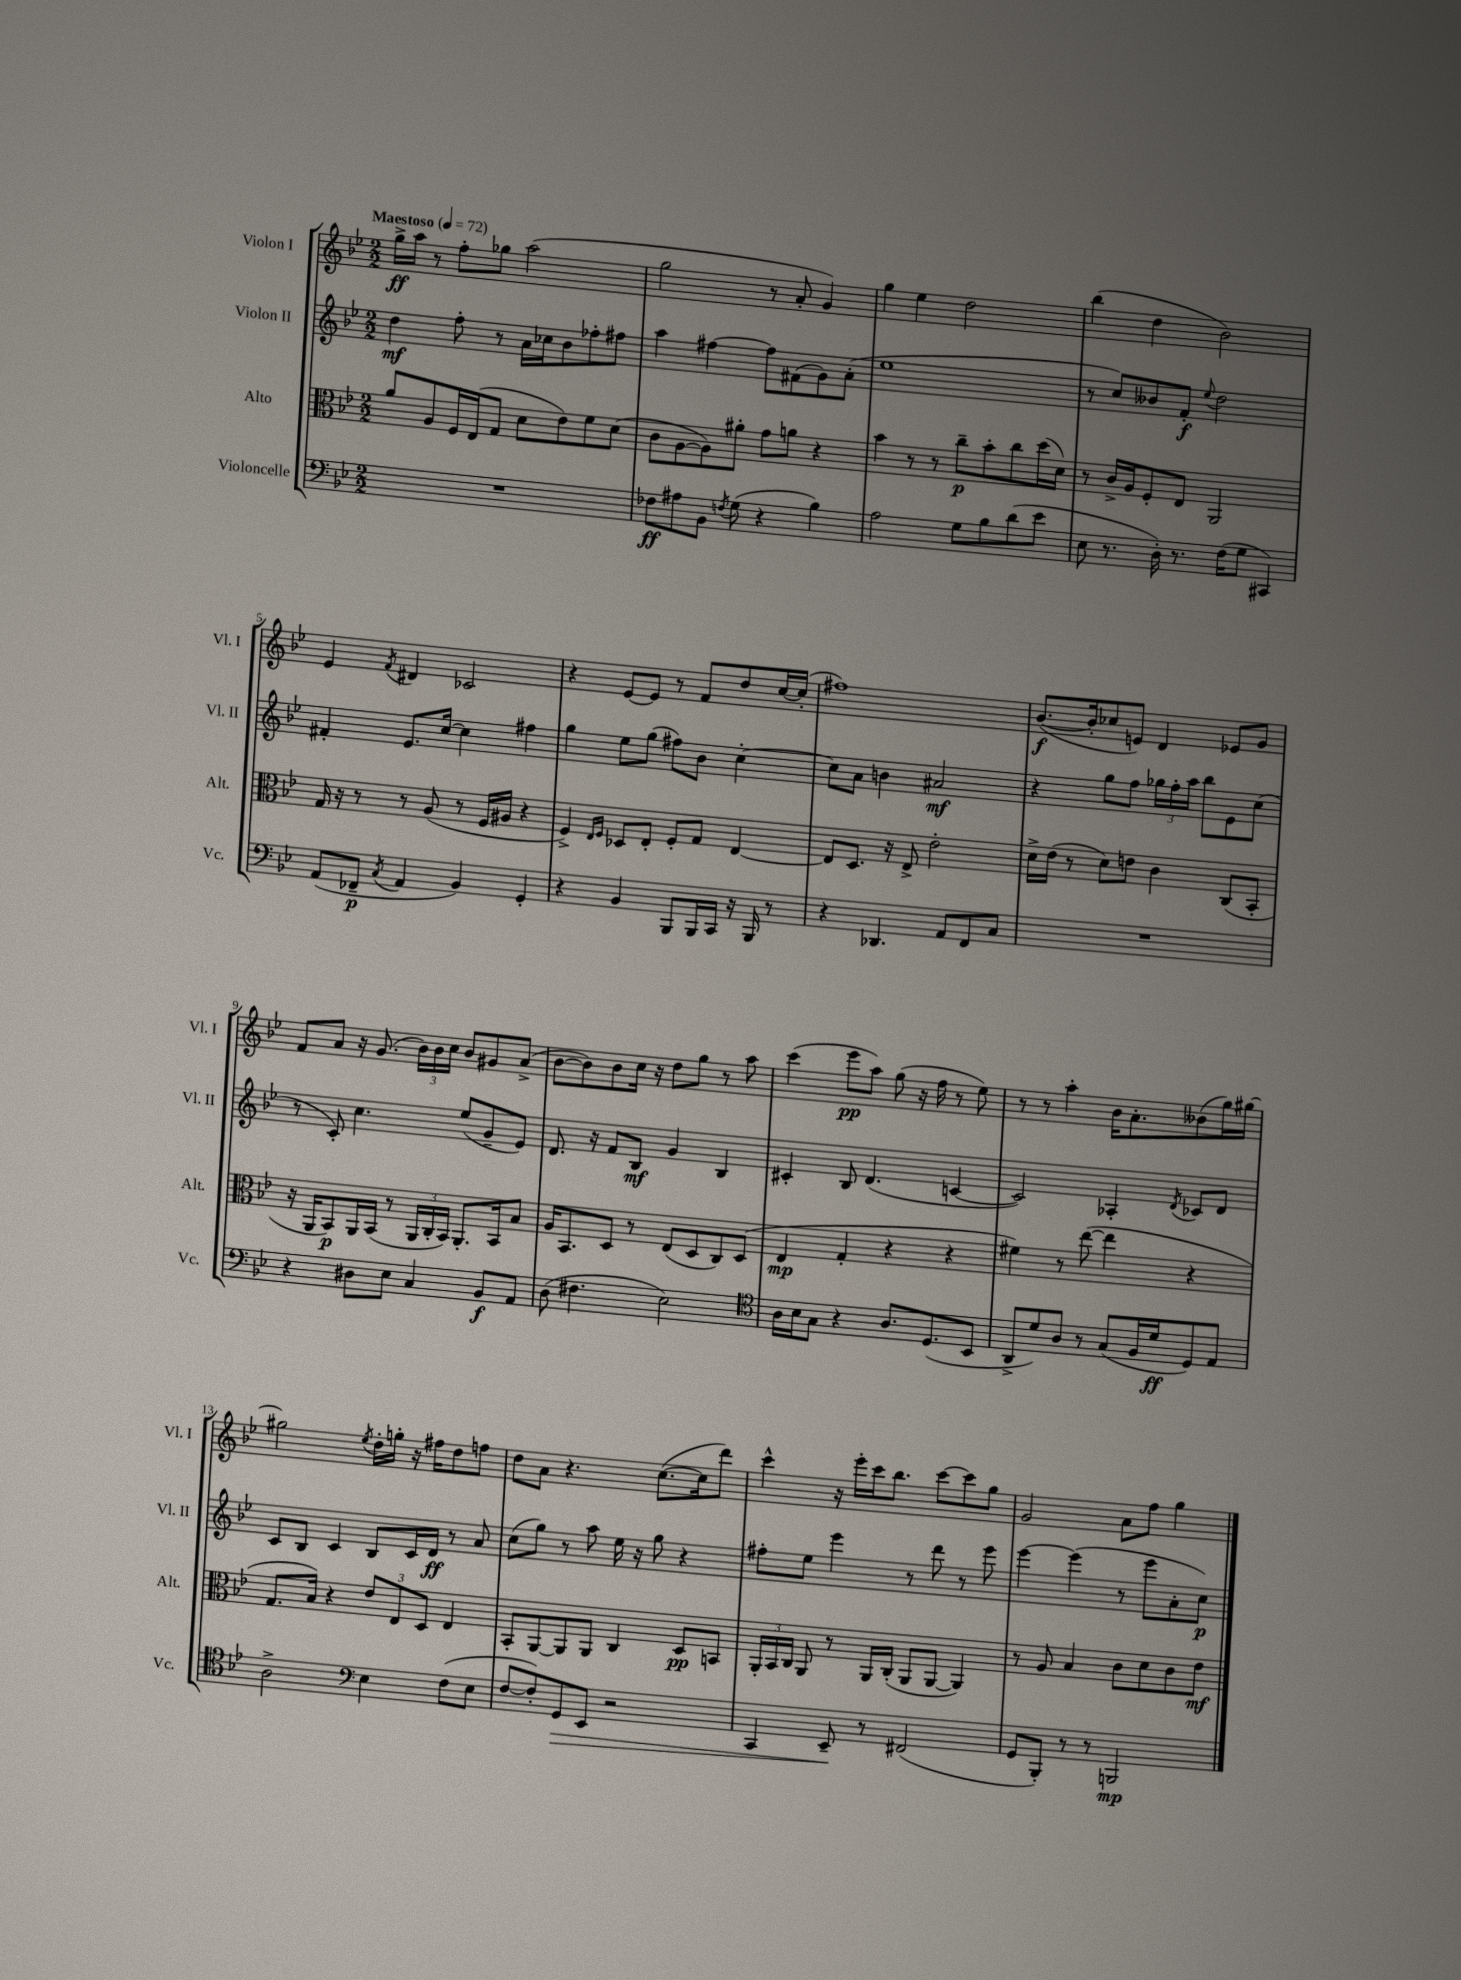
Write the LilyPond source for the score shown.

<<
\new StaffGroup <<
\new Staff = "s0" \with { instrumentName = "Violon I" shortInstrumentName = "Vl. I" } {
    \clef treble \key bes \major \numericTimeSignature \time 2/2 \tempo "Maestoso" 4 = 72
    \autoBeamOff g''16[->\ff a''16] r8 f''8[-. ges''8] a''2( |
    g''2 r8 a'8-. g'4) |
    g''4 ees''4 d''2 |
    bes''4( d''4 bes'2) |
    ees'4 \acciaccatura { f'8 } dis'4 ces'2 |
    r4 ees'8[~ ees'8] r8 f'8[ d''8 c''16~ c''16]-.( |
    fis''1) |
    bes'8.[~\f( bes'16-. ces''8 e'8]) d'4 ees'8[ g'8] |
    f'8[ a'8] r16 g'8.( \tuplet 3/2 { bes'16[) bes'16 c''16] } bes'8[ gis'8 a'8]->( |
    bes'8[~ bes'8) bes'8 c''16] r16 d''8[ g''8] r8 a''8 |
    c'''4( ees'''8[\pp a''8]) g''8( r16 f''16 r8 ees''8) |
    r8 r8 a''4-. bes'16[ a'8.-. beses'8( g''16) gis''16]~ |
    gis''2 \acciaccatura { ees''8 } d''16[-. g''16]-. r16 fis''16[ d''8 f''8] |
    d''8[ a'8] r4. c''8.[~( c''16 d'''8]) |
    c'''4-^ r16 ees'''16[-. c'''16 bes''8.] c'''8[~ c'''8 g''8] |
    g'2 a'8[ f''8] g''4 \bar "|." |
}
\new Staff = "s1" \with { instrumentName = "Violon II" shortInstrumentName = "Vl. II" } {
    \clef treble \key bes \major \numericTimeSignature \time 2/2
    \autoBeamOff d''4\mf f''8-. r8 a'16[ ces''16 bes'8 fes''8-. fis''8] |
    a''4 fis''4~ fis''8[ fis'8( g'8) a'8]-.( |
    ees''1 |
    r8 c''8[) beses'8 f'8]-.\f \appoggiatura { ees''8 } d''2 |
    fis'4-. ees'8.[ c''16]~ c''4 fis''4 |
    g''4 ees''8[ g''8]( fis''8[) bes'8] c''4~-. |
    c''8[ a'8] b'4 ais'2\mf |
    r4 g''8[ f''8] \tuplet 3/2 { ges''16[ f''16-. a''16] } bes''8[ ees'8 c''8]( |
    r8 c'8-.) c''4. ees''8[( g'8-- ees'8]) |
    d'8. r16 f'8[ bes8]\mf g'4 bes4 |
    cis'4-. bes8 d'4.( c'4~ |
    c'2) aes4-. \acciaccatura { d'8 } ces'8[ d'8] |
    c'8[ bes8] c'4 bes8[ c'16 d'16]\ff r8 a'8 |
    c''8[( g''8]) r8 a''8 ees''16 r16 g''8 r4 |
    fis''8[-. ees''8] ees'''4 r8 d'''8 r8 ees'''8 |
    ees'''4~ ees'''4( r8 ees'''8[ a'8-. c''8]\p) \bar "|." |
}
\new Staff = "s2" \with { instrumentName = "Alto" shortInstrumentName = "Alt." } {
    \clef alto \key bes \major \numericTimeSignature \time 2/2
    \autoBeamOff a'8[ a8 f16 ees16( g8] d'8[ ees'8) f'8 d'8]( |
    c'8[ a8~ a8) ais'8]-. g'8[ a'8] r4 |
    bes'4 r8 r8 c''8[--\p bes'8-. c''8 d''16( d'16]) |
    r8 c'16[-> a16 f8-. ees8] a,2 |
    g16 r16 r8 r8 a8( r8 f16[ ais16] r4 |
    f4->) \grace { ees16[ f16] } des8[ ees8]-. f8[-. g8] ees4~ |
    ees8[ d8.] r16 ees8-> ees'2-. |
    d'16[-> ees'16]( r8 d'8[) e'8] c'4 c8[( bes,8]-. |
    r16 a,16[ bes,8\p) a,16 bes,16]( r8 \tuplet 3/2 { a,16[ c16-. bes,16]) } a,8.[-. bes,16 bes8] |
    a16[ bes,8. d8] r8 ees8[( d8 c8) d8]( |
    ees4\mp g4-. r4 r4 |
    fis'4) r8 ees''8~( ees''4 r4 |
    g8.[ bes16]) r4 \tuplet 3/2 { ees'8[ ees8 d8] } ees4 |
    bes,8[-. a,8~ a,8 a,8] c4 d8[\pp b,8] |
    \tuplet 3/2 { a,16[-. bes,16 c16] } a,8 r8 a,16[ c16]-.( a,8[ a,8]~ a,4) |
    r8 a8 bes4 c'8[ d'8 c'8 ees'8]\mf \bar "|." |
}
\new Staff = "s3" \with { instrumentName = "Violoncelle" shortInstrumentName = "Vc." } {
    \clef bass \key bes \major \numericTimeSignature \time 2/2
    \autoBeamOff R1 |
    fes8[\ff ais8 bes,8] \acciaccatura { f8 } g8( r4 bes4) |
    a2 g8[ bes8 d'8( ees'8] |
    ees8 r8. d16-.) r8. f16[( g8] cis,4) |
    a,8[( fes,8]--\p \acciaccatura { c8 } a,4 bes,4) g,4-. |
    r4 bes,4 bes,,8[ bes,,16 c,16] r16 bes,,16 r8 |
    r4 des,4. a,8[ f,8 c8] |
    R1 |
    r4 dis8[ ees8] c4 bes,8[\f a,8] |
    d8( fis4. ees2) |
    \clef tenor a16[ bes16 g8] r4 a8.[ d8.( bes,8] |
    a,8[-> d'8) a8] r8 g8[( f16 d'16\ff d8) ees8] |
    a2-> \clef bass ees4 f8[( ees8] |
    f8[~ f8-.) g,8\> ees,8] r2 |
    c,4 ees,8--\! r8 fis,2( |
    g,8[ bes,,8]-.) r8 r8 b,,2\mp \bar "|." |
}
>>
>>
